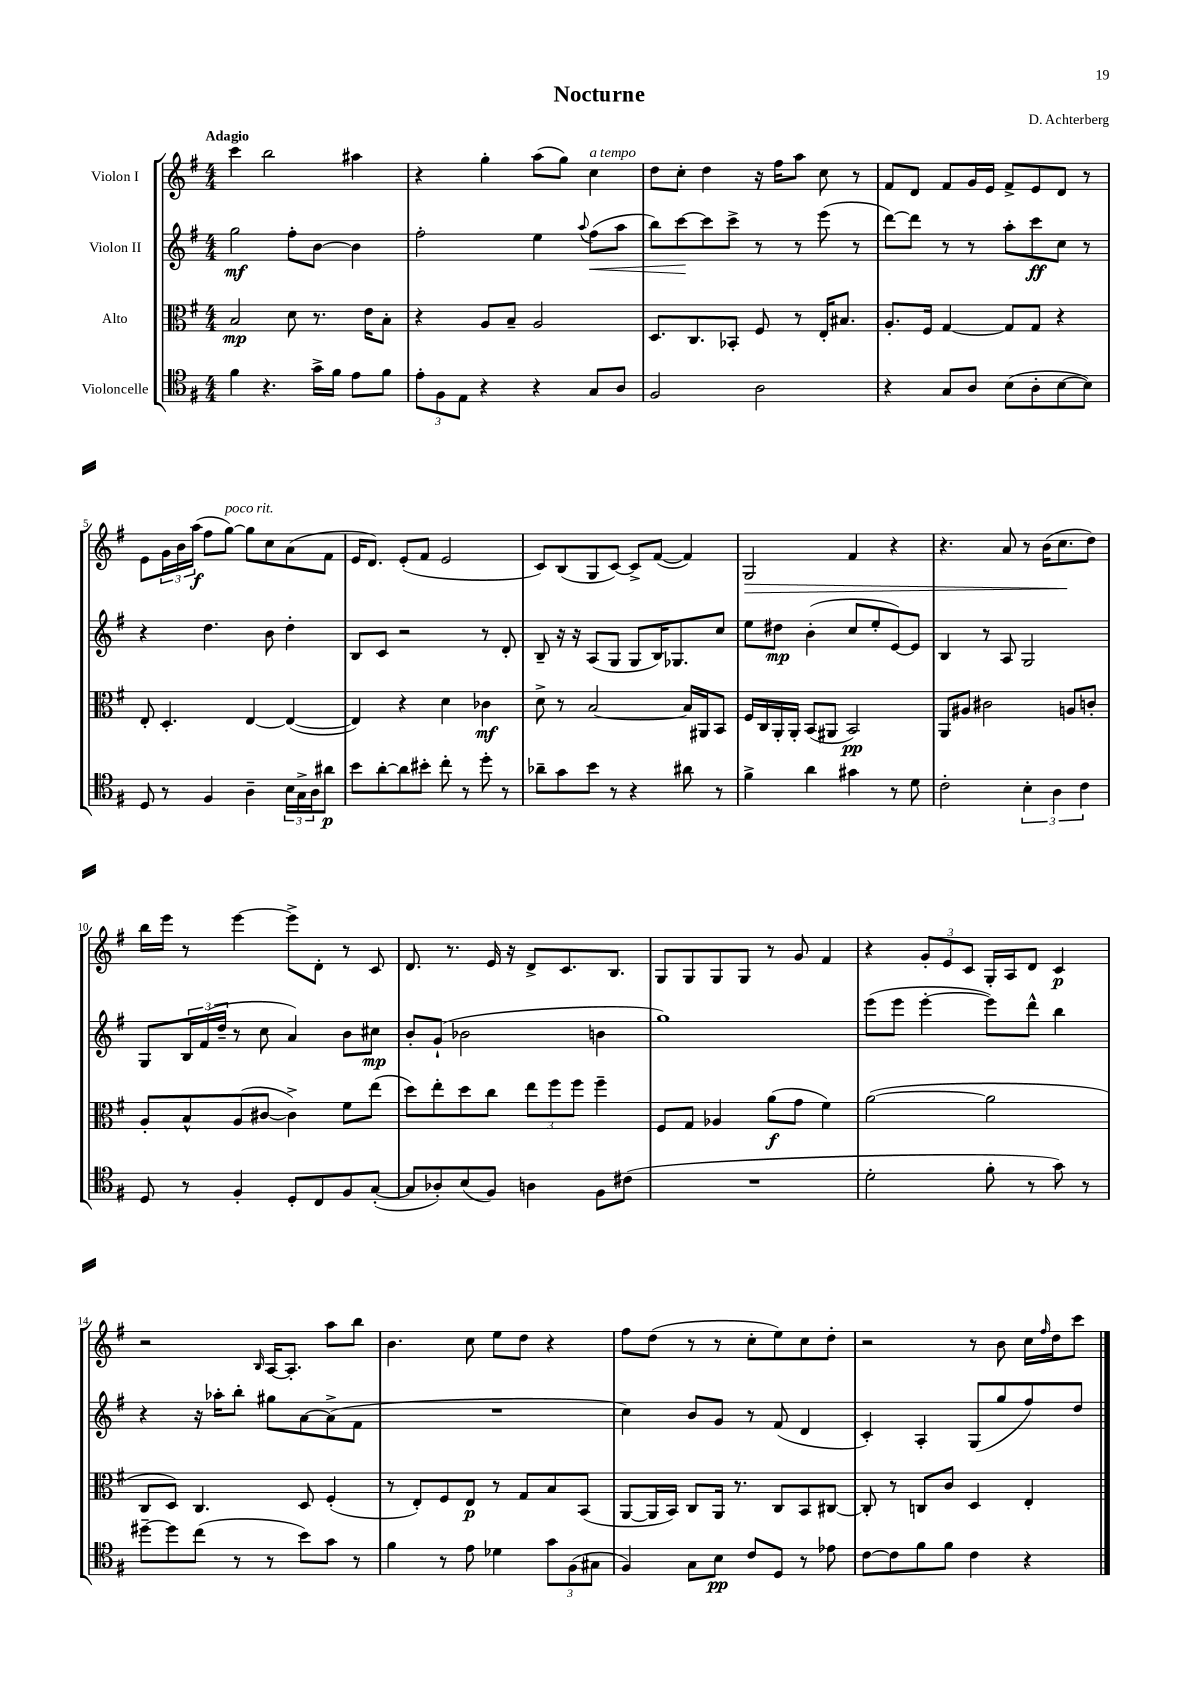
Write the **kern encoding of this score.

**kern	**kern	**kern	**kern
*staff4	*staff3	*staff2	*staff1
*clefC4	*clefC3	*clefG2	*clefG2
*k[f#]	*k[f#]	*k[f#]	*k[f#]
*M4/4	*M4/4	*M4/4	*M4/4
4f#	2B	2gg	4ccc
4.r	.	.	2bb
.	8d	8ff#'	.
16g^	8.r	[8b	.
16f#	.	.	.
8e	.	4b]	4aa#
.	16e	.	.
8f#	8B'	.	.
=	=	=	=
12e'	4r	2ff#'	4r
12F#	.	.	.
12E	.	.	.
4r	8A	.	4gg'
.	8B~	.	.
4r	2A	4ee	(8aa
.	.	.	8gg)
.	.	8qqaa	.
8G	.	(8ff#	4cc
8A	.	8aa	.
=	=	=	=
2F#	8.D	8bb)	8dd
.	.	[8ccc	8cc'
.	8.C	.	.
.	.	8ccc]	4dd
.	8BB-'	8ccc^	.
2A	8F#	8r	16r
.	.	.	16ff#
.	8r	8r	8aa
.	16E'	(8eee	8cc
.	8.B#	.	.
.	.	8r	8r
=	=	=	=
4r	8.A'	[8ddd)	8f#
.	.	8ddd]	8d
.	16F#	.	.
8G	[4G	8r	8f#
8A	.	8r	16g
.	.	.	16e
(8B	8G]	8aa'	8f#^
8A'	8G	8ccc	8e
[8B	4r	8cc	8d
8B])	.	8r	8r
=	=	=	=
8D	8E'	4r	8e
8r	4.D'	.	24g
.	.	.	24b
.	.	.	(24aa
4F#	.	4.dd	8ff#
.	.	.	[8gg)
4A~	[4E	.	8gg]
.	.	8b	8cc
24B	(4E_	4dd'	(8a
24G^	.	.	.
24A	.	.	.
8a#	.	.	8f#
=	=	=	=
8b	4E])	8B	16e
.	.	.	8.d)
[8a'	.	8c	.
8a]	4r	2r	(8e'
8b#'	.	.	8f#
8cc'	4d	.	2e
8r	.	.	.
8dd'	4c-	8r	.
8r	.	8d'	.
=	=	=	=
8a-~	8d^	8B~	8c)
8g	8r	16r	(8B
.	.	16r	.
8b	[2B	(8A	8G
8r	.	8G	[8c)
4r	.	8G	8c^]
.	.	16B)	([8f#
.	.	8.G-	.
8a#	16B]	.	4f#])
.	16AA#	.	.
8r	8BB	8cc	.
=	=	=	=
4f#^	16F#	8ee	2G
.	16C	.	.
.	16AA'	8dd#	.
.	16AA'	.	.
4a	(8BB	(4b'	.
.	8AA#	.	.
4g#	2BB)	8cc	4f#
.	.	8ee'	.
8r	.	[8e)	4r
8d	.	8e]	.
=	=	=	=
2c'	8AA	4B	4.r
.	8A#	.	.
.	2c#	8r	.
.	.	8A	8a
6B'	.	2G	8r
.	.	.	(16b
6A	.	.	.
.	.	.	8.cc
.	8A	.	.
6c	.	.	.
.	8c'	.	8dd)
=	=	=	=
8D	8A'	8G	16bb
.	.	.	16eee
8r	8B^^	24B	8r
.	.	(24f#	.
.	.	24dd~	.
4F#'	(8A	8r	[4eee
.	[8c#	8cc	.
8D'	4c#^])	4a)	8eee^]
8C	.	.	8d'
8F#	8f#	8b	8r
([8G'	(8ee	8cc#	8c
=	=	=	=
8G]	8dd)	8b'	8.d
8A-')	8ee'	(8g`	.
.	.	.	8.r
(8B	8dd	2b-	.
8F#)	8cc	.	16e
.	.	.	16r
4A	12ee	.	8d^
.	12ff#	.	.
.	.	.	8.c
.	12ff#	.	.
8F#	4ff#~	4b	.
.	.	.	8.B
(8c#	.	.	.
=	=	=	=
1r	8F#	1gg)	8G
.	8G	.	8G
.	4A-	.	8G
.	.	.	8G
.	(8a	.	8r
.	8g	.	8g
.	4f#)	.	4f#
=	=	=	=
2d'	([2a	(8eee	4r
.	.	8eee	.
.	.	[4eee'	12g'
.	.	.	12e
.	.	.	12c
8f#'	2a]	8eee])	16G'
.	.	.	16A
8r	.	8ddd^^	8d
8g)	.	4bb	4c
8r	.	.	.
=	=	=	=
[8dd#~	8C	4r	2r
8dd#]	8D)	.	.
(8cc	4.C	16r	.
.	.	16aa-'	.
8r	.	8bb'	.
.	.	.	16qqB
8r	.	8gg#	[16A
.	.	.	8.A']
8b)	8D	[8a	.
8g	(4F#'	(8a^]	8aa
8r	.	8f#	8bb
=	=	=	=
4f#	8r	1r	4.b
.	8E')	.	.
8r	8F#	.	.
8e	8E	.	8cc
4d-	8r	.	8ee
.	8G	.	8dd
12g	8B	.	4r
(12F#	.	.	.
.	(8BB	.	.
12G#	.	.	.
=	=	=	=
4F#)	[8AA	4cc)	8ff#
.	16AA]	.	(8dd
.	16BB)	.	.
8G	8C	8b	8r
8B	16AA	8g	8r
.	8.r	.	.
8c	.	8r	8cc'
8D	8C	(8f#	8ee)
8r	8BB	4d	8cc
8e-	[8C#	.	8dd'
=	=	=	=
[8c	8C#']	4c')	2r
8c]	8r	.	.
8f#	8C	4A'	.
8f#	8c	.	.
4c	4D	(8G	8r
.	.	8gg	8b
4r	4E'	8ff#)	16cc
.	.	.	16qqff#
.	.	.	16dd
.	.	8dd	8ccc
==	==	==	==
*-	*-	*-	*-
